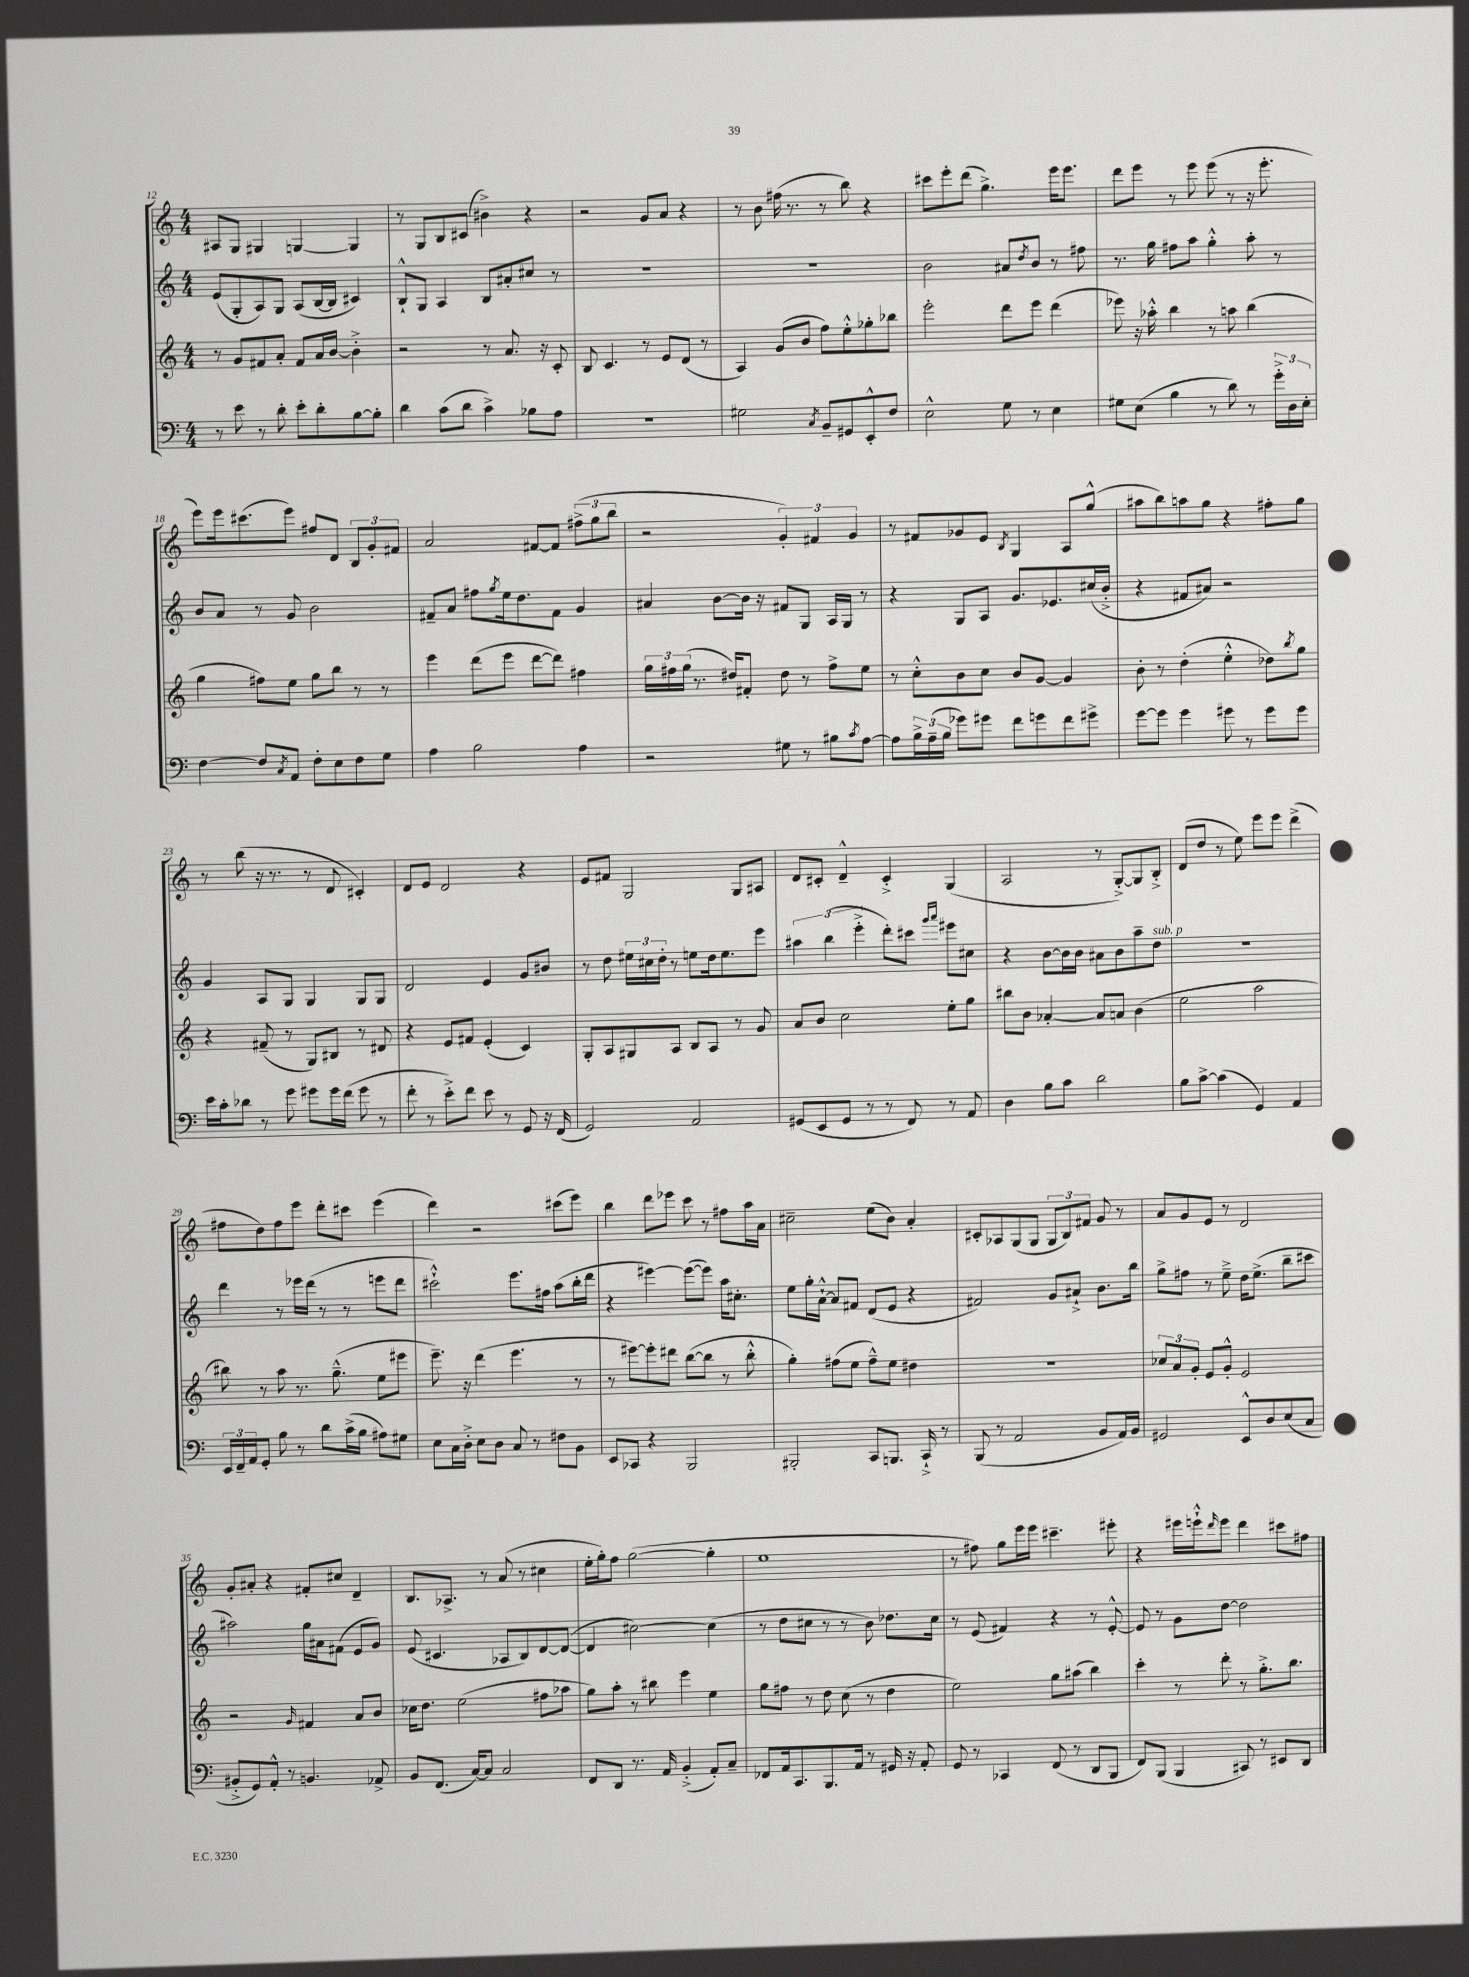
<<
\new StaffGroup <<
\new Staff = "s0" {
    \clef treble \key c \major \numericTimeSignature \time 4/4
    ais8 g8 gis4 g4~ g4 |
    r8 g8 b8 cis'8( bis'4->) r4 |
    r2 g'8 a'8 r4 |
    r8 b'8 fis''16( r8. r8 b''8) r4 |
    cis'''8 e'''8-. d'''8( g''4.->) e'''16 e'''8. |
    d'''8 e'''8 r8 e'''8 e'''8( r8 r16 e'''8.-. |
    e'''8) e'''16 cis'''8.( e'''8) fis''8 d'8 \tuplet 3/2 { b8 g'8-. fis'8 } |
    a'2 fis'8~ fis'8 \tuplet 3/2 { fis''8->( g''8 b''8 } |
    r2 \tuplet 3/2 { g'4-.) fis'4 g'4 } |
    r8 fis'8 ges'8 e'8 \acciaccatura { b8 } g4 a8 g''8-^( |
    ais''8 b''8) a''8 g''8 r4 fis''8-. g''8 |
    r8 b''8( r16 r8. r8 d'8 cis'4-.) |
    d'8 e'8 d'2 r4 |
    e'8 fis'8 g2 g8 ais8 |
    d'8 cis'8-. d'4---^ cis'4-.-> g4( |
    a2 r8 g8~-.->) g8 b8-.-> |
    d'8( d''8 r8 e''8) e'''8 e'''8 d'''4->( |
    fis''8 d''8) fis''8 e'''8 d'''8-. cis'''8 e'''4( |
    d'''4) r2 cis'''8( e'''8) |
    b''4 d'''8 ees'''8 c'''8 r8 fis''8 a''16 a'16 |
    cis''2-- e''8( b'8) a'4-. |
    cis'8-. aes8 g8( g8 \tuplet 3/2 { g8 b8) fis'8 } g'8 r8 |
    a'8 g'8 e'8 r8 d'2 |
    g'8-. ais'8-. r4 fis'8-. cis''8 d'4-- |
    b8. aes8.-> r8 a'8( r8 cis''4 |
    e''16-. g''16-.) f''8 g''2~( g''4-. |
    e''1 |
    r8 fis''8) g''8 e'''16 e'''16 cis'''4.-- eis'''8-. |
    r4 eis'''16 e'''16-!-^ \grace { d'''16 } e'''8 d'''4 cis'''8 fis''8 \bar "|." |
}
\new Staff = "s1" {
    \clef treble \key c \major \numericTimeSignature \time 4/4
    e'8( g8-. a8) g8 a8( b16~ b16 cis'4) |
    b8-!-^ g8 a4 b8 ais'8-. cis''8 r8 |
    R1 |
    R1 |
    b'2 ais'8 \acciaccatura { d''8 } b'8 r8 fis''8 |
    r8. g''16 fis''8 a''8 g''4-.-^ a''8-. r8 |
    b'8 a'8 r8 g'8 b'2 |
    fis'8-- a'8 fis''8 \acciaccatura { g''8 } e''16 d''8. fis'8 g'4 |
    ais'4 b'8~ b'16 r16 fis'8 g8 a16 g16 r8 |
    r4 g8 a8 g'8. ees'8. cis''16( b'16-.-> |
    r4 fis'8 ais'8) r2 |
    g'4 a8 g8 g4 g8 g8 |
    d'2 e'4 g'8 bis'8 |
    r8 d''8 \tuplet 3/2 { eis''16 cis''16 d''16-. } r8 e''8 d''16 e''8. e'''8 |
    \tuplet 3/2 { ais''4 b''4( e'''4-.-> } d'''8-.) cis'''8 \grace { g'''16 a'''16 } eis'''8 cis''8 |
    r4 b'8~ b'16 b'16 ais'8 b'8 a''8-- d''8^\markup { \italic "sub. p" } |
    r1 |
    d'''4 r8 ees'''16 d'''16( r8 r8 e'''8 d'''8 |
    cis'''2-!-^) e'''8. fis''16 a''8( b''16-. d'''16 |
    r4 eis'''4~) eis'''8~( eis'''8) a''16 cis''8.-. |
    e''8 g''16-. a'16~-!-^ a'8 fis'8 d'8( e'8 r4 |
    fis'2) g'8 ais'8-!-> b'8. b''16 |
    g''8-> fis''8 r8 e''8---> d''16 e''8.->( b''8-- cis'''8 |
    ais''2) g''16 ais'16 fis'8( e'8 g'8) |
    e'8( cis'4. aes8 b8) d'8~ d'8~( |
    d'4 cis''2~) cis''4( |
    r8 d''8 cis''8 r8 r8 b'8) des''8. cis''16 |
    r8 e'8( fis'4) r4 r8 e'8~-.-^ |
    e'8 r8 g'8 d''8~ d''2 \bar "|." |
}
\new Staff = "s2" {
    \clef treble \key c \major \numericTimeSignature \time 4/4
    r8 g'8 fis'8 a'8-. fis'8 a'16 b'16~ b'4-.-> |
    r2 r8 a'8. r16 c'8-. |
    b8 c'4. r8 e'8 d'8( r8 |
    a4) g'8( b'8 f''8) e''8-.-^ ges''8-. bes''8 |
    e'''2-. d'''8 e'''8 d'''4( |
    ees'''8) r16 aes''16-.-^ b''4 r8 a''8 b''4( |
    g''4 fis''8) e''8 g''8 b''8 r8 r8 |
    e'''4 d'''8( e'''8 d'''8~ d'''8) fis''4 |
    \tuplet 3/2 { g''16 fis''16 g''16( } r8. dis''16) fis'8-. dis''8 r8 fis''8-> e''8 |
    r8 c''8-.-^ b'8 c''8 b'8 g'8~ g'4 |
    b'8-. r8 d''4-.( e''4-.-^ des''8) \acciaccatura { b''8 } g''8 |
    r4 fis'8--( r8 g8) bis8 r8 dis'8 |
    r4 e'8 fis'8 e'4-.( c'4) |
    g8-. a8 gis8 a8 b8 a8 r8 g'8 |
    a'8 b'8 c''2 e''8-. g''8 |
    bis''8 b'8 aes'4~-. aes'8 a'8 b'4( |
    e''2 a''2 |
    bis''8) r8 a''8 r8. g''8.---^( e''8 eis'''8 |
    e'''8.--) r16 d'''4( e'''4. r8 |
    r8 eis'''8~) eis'''8-. dis'''8 b''8~( b''8 r8 b''8-.-^ |
    g''4-.) fis''8( e''8 fis''8---^) e''8 dis''4 |
    R1 |
    \tuplet 3/2 { ces''8 a'8 g'8-. } e'8 g'8-.-^ e'2 |
    r2 \grace { g'16 } fis'4 a'8 b'8 |
    ces''16 d''8. e''2( fis''8 aes''8 |
    g''8) a''8-. r8 bis''8 e'''4 e''4 |
    g''8 fis''8 r8 d''8 c''8( r8 d''4 |
    e''2) g''8 ais''8( b''4) |
    c'''4-. r8 d'''8-. r8 g''8.-.-> b''8. \bar "|." |
}
\new Staff = "s3" {
    \clef bass \key c \major \numericTimeSignature \time 4/4
    r8 e'8 r8 d'8-. e'8-. d'8-. b8~ b8-. |
    d'4 c'8( d'8 c'4->) bes8 a8 |
    R1 |
    gis2 \acciaccatura { c8 } b,8-- gis,8 e,8-.-^ f8 |
    e2-^ g8 r8 e4 |
    gis8 e8( b4 r8 d'8) r8 \tuplet 3/2 { g'16-.-> d16 e16-. } |
    f4~ f8 \acciaccatura { c8 } a,8 f8-. e8 f8 g8 |
    a4 b2 a4 |
    r2 gis8 r8 bis8 \acciaccatura { c'8 } a8~ |
    a8 \tuplet 3/2 { b16-> a16--( b16 } ges'8) gis'8 f'8 g'8 f'8 gis'8-> |
    g'8~ g'8 g'4 gis'8 r8 gis'8 gis'8 |
    e'16 c'16-. des'8 r8 g'8 gis'8 gis'16 f'16( gis'8 r8 |
    f'8-. r8 e'8-.->) f'8 e'8 r8 g,8 r16 f,16( |
    g,2) a,2 |
    gis,8( e,8 gis,8 r8 r8 f,8) r8 a,8 |
    d4 b8 c'8 d'2 |
    b8 c'8~-> c'4( g,4) a,4 |
    \tuplet 3/2 { e,16 f,16-- a,16 } g,8-. b8 r8 d'8 c'16->( b16 ais8) gis8 |
    e8 c16 d16-.-> e8 d8 c8 r8 fis8 b,8 |
    e,8 ces,8 r4 b,,2 |
    bis,,2-. c,8 b,,8. c,16-!-> r8 |
    b,,8( r8 a,2 b,8 a,16) b,16 |
    gis,2 e,8-^ d8 e8( c8 |
    bis,8-.-> g,8) a,8-.-^ r8 b,4. aes,8-> |
    b,8 f,8.( c16~) c8 c2 |
    f,8 d,8 r8. a,16 b,4-.->( a,8-.) c8-- |
    fes,8 a,16 c,8. b,,8. a,16 r8 gis,16 r16 a,8-. |
    g,8 r8 ces,4 f,8( r8 d,8 b,,8 |
    f,8) b,,8( b,,4 cis,8) r8 eis,8 d,8 \bar "|." |
}
>>
>>
\layout { \context { \Score currentBarNumber = #12 } }
